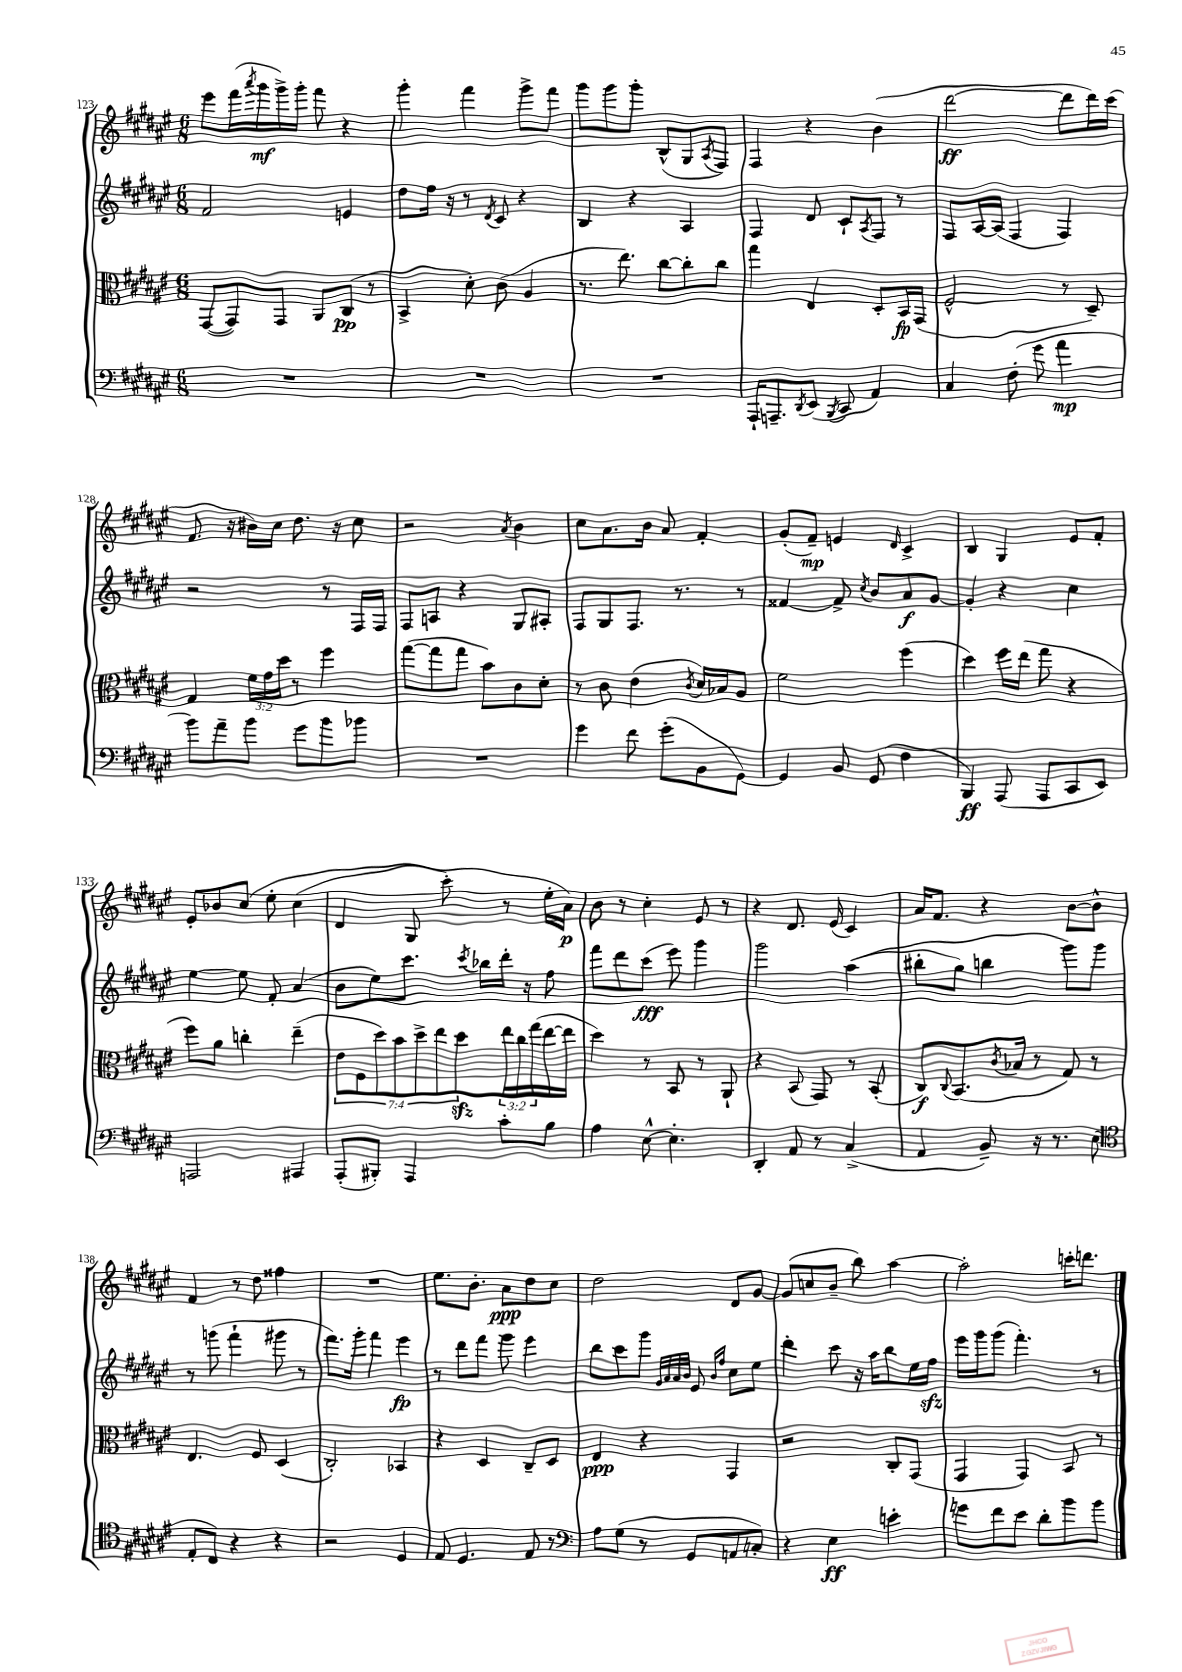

**kern	**kern	**kern	**kern
*staff4	*staff3	*staff2	*staff1
*clefF4	*clefC3	*clefG2	*clefG2
*k[f#c#g#d#a#e#]	*k[f#c#g#d#a#e#]	*k[f#c#g#d#a#e#]	*k[f#c#g#d#a#e#]
*M6/8	*M6/8	*M6/8	*M6/8
2.r	([8GG#	2f#	8eee#
.	8GG#])	.	(16fff#
.	.	.	8qaaa#
.	.	.	16ggg#
.	8GG#	.	16ggg#^)
.	.	.	16ggg#'
.	8AA#	.	8fff#
.	(8C#	4e	4r
.	8r	.	.
=	=	=	=
2.r	4BB^	8dd#	4ggg#'
.	.	16ff#	.
.	.	16r	.
.	8d#')	8r	4fff#
.	.	8qd#	.
.	(8c#	8c#	.
.	4A#	4r	8ggg#^
.	.	.	8fff#
=	=	=	=
2.r	8.r	4B	8ggg#
.	.	.	8ggg#
.	8.ee#)	.	.
.	.	4r	8ggg#'
.	[8cc#	.	(8B^^
.	8cc#']	4A#	8G#
.	.	.	8qA#
.	8cc#	.	8F#)
=	=	=	=
16AAA#`	4gg#	4F#	4F#
8.AAA~	.	.	.
8qDD#	.	.	.
(8EE#	4E#	8d#	4r
8qBBB	.	.	.
8CC#	.	8c#`	.
.	.	8qA#	.
4AA#)	8D#'	8F#	(4b
.	16BB	8r	.
.	(16GG#	.	.
=	=	=	=
4C#	2F#^^	8F#	[2ddd#
.	.	[16A#	.
.	.	(16A#]	.
(8F#'	.	4F#	.
8g#	.	.	.
4a#	8r	4F#)	8ddd#]
.	8D#~)	.	16ddd#)
.	.	.	(16ccc#
=	=	=	=
8b)	4G#	2r	8.f#
8a#~	.	.	.
.	.	.	16r
8b	24f#	.	16b#)
.	24g#	.	.
.	.	.	16cc#
.	24dd#	.	.
8g#	8r	.	8.dd#
8b	4ff#	8r	.
.	.	.	16r
8b-	.	16F#	8cc#
.	.	16F#	.
=	=	=	=
2.r	([8gg#	8F#	2r
.	8gg#]	8A	.
.	8gg#	4r	.
.	8b)	.	.
.	.	.	8qa#
.	8c#	8G#	4b
.	8d#'	8A#'	.
=	=	=	=
4g#	8r	8F#	8cc#
.	8c#	8G#	8.a#
8f#	(4e#	8.F#	.
.	.	.	16b
(8g#'	.	.	8a#
.	.	8.r	.
.	8qc#	.	.
8BB	16d#)	.	4f#'
.	16B-	.	.
[8GG#)	8A#	8r	.
=	=	=	=
4GG#]	2f#	[4f##	(8g#'
.	.	.	8f#~)
8BB	.	8f##^]	4e
.	.	8qcc#	.
(8GG#	.	8b	.
.	.	.	16qqd#
4F#	(4ff#	8a#	4c#^
.	.	[8g#	.
=	=	=	=
4BBB)	4dd#)	4g#']	4B
(8AAA#	16ff#	4r	4G#
.	(16ee#	.	.
8AAA#	8gg#	.	.
8CC#	4r	4cc#	8e#
8EE#)	.	.	8f#'
=	=	=	=
2AAA	8ff#)	[4ee#	8e#'
.	8a#	.	8b-
.	4cc'	8ee#]	&(8cc#
.	.	8f#'	8ee#'
4AAA#	(4ee#~	(4a#	(4cc#
=	=	=	=
(8AAA#'	14e#	8b	4d#
.	14F#	.	.
8BBB#')	.	8ee#)	.
.	14dd#)	.	.
.	14b	.	.
4AAA#	.	8.ccc#	8G#
.	14dd#^	.	.
.	14ee#	.	.
.	.	.	8ccc#')
.	14dd#	.	.
.	.	8qccc#	.
.	.	16bb-	.
8c#'	24ee#	16ddd#'	8r
.	24cc#	.	.
.	.	16r	.
.	(24gg#	.	.
8B	[16ee#	8ff#	16ee#'
.	16ee#]	.	16a#&)
=	=	=	=
4A#	4dd#)	8fff#	8b
.	.	8ddd#	8r
[8E#^^	8r	(8ccc#	4cc#'
4.E#']	8BB	8eee#)	.
.	8r	4ggg#	8e#
.	8AA#`	.	8r
=	=	=	=
4DD#'	4r	2ggg#	4r
8AA#	(8BB	.	8.d#
8r	8GG#)	.	.
.	.	.	(16e#
(4C#^	8r	&((4aa#	4c#)
.	(8BB'	.	.
=	=	=	=
4AA#	8C#)	8bb#'	16a#
.	.	.	8.f#
.	8qqC#	.	.
.	(8.BB	8gg#)	.
8BB~)	.	4bb	4r
.	8qc#	.	.
.	16B-	.	.
16r	8r	.	.
8.r	.	.	.
.	8G#)	8ggg#&)	[8b
(8E#	8r	8ggg#	8b^^]
=	=	=	=
*clefC4	*	*	*
8E#'	4.E#	8r	4f#
8C#)	.	(8ggg	.
4r	.	4fff#`	8r
.	8F#	.	8dd#
4r	(4D#	8ggg#	4ff##
.	.	8r	.
=	=	=	=
2r	2C#')	8.fff#)	2.r
.	.	16ggg#'	.
.	.	4fff#	.
4D#	4BB-	4eee#	.
=	=	=	=
8E#	4r	8r	8.ee#
4.D#	.	8ddd#	.
.	.	.	8.b'
.	4D#	8fff#	.
.	.	8ggg#	8a#
8E#	8C#~	4eee#	8dd#
8r	8D#	.	8cc#
=	=	=	=
*clefF4	*	*	*
8A#	4E#	8bb	2dd#
(8G#	.	8ccc#	.
8r	4r	8ggg#	.
.	.	32qqg#	.
.	.	32qqa#	.
.	.	32qqa#	.
.	.	32qqb	.
8GG#	.	8e#	.
.	.	16qqb	.
.	.	16qqff#	.
8AA	4GG#	8cc#	8d#
8C')	.	8ee#	[8g#
=	=	=	=
4r	2r	4ddd#'	(8g#]
.	.	.	8cc
4E#	.	8ccc#	8b~
.	.	16r	8bb)
.	.	16aa#	.
4e'	8C#'	8bb	[4aa#
.	(8GG#	16ee#	.
.	.	16ff#	.
=	=	=	=
8g	4GG#	16eee#	2aa#']
.	.	16ggg#	.
8f#	.	(8ggg#	.
8e#	4GG#)	4.fff#')	.
8d#'	.	.	.
8b	8BB	.	16ccc'
.	.	.	8.ddd
8b	8r	8r	.
==	==	==	==
*-	*-	*-	*-
